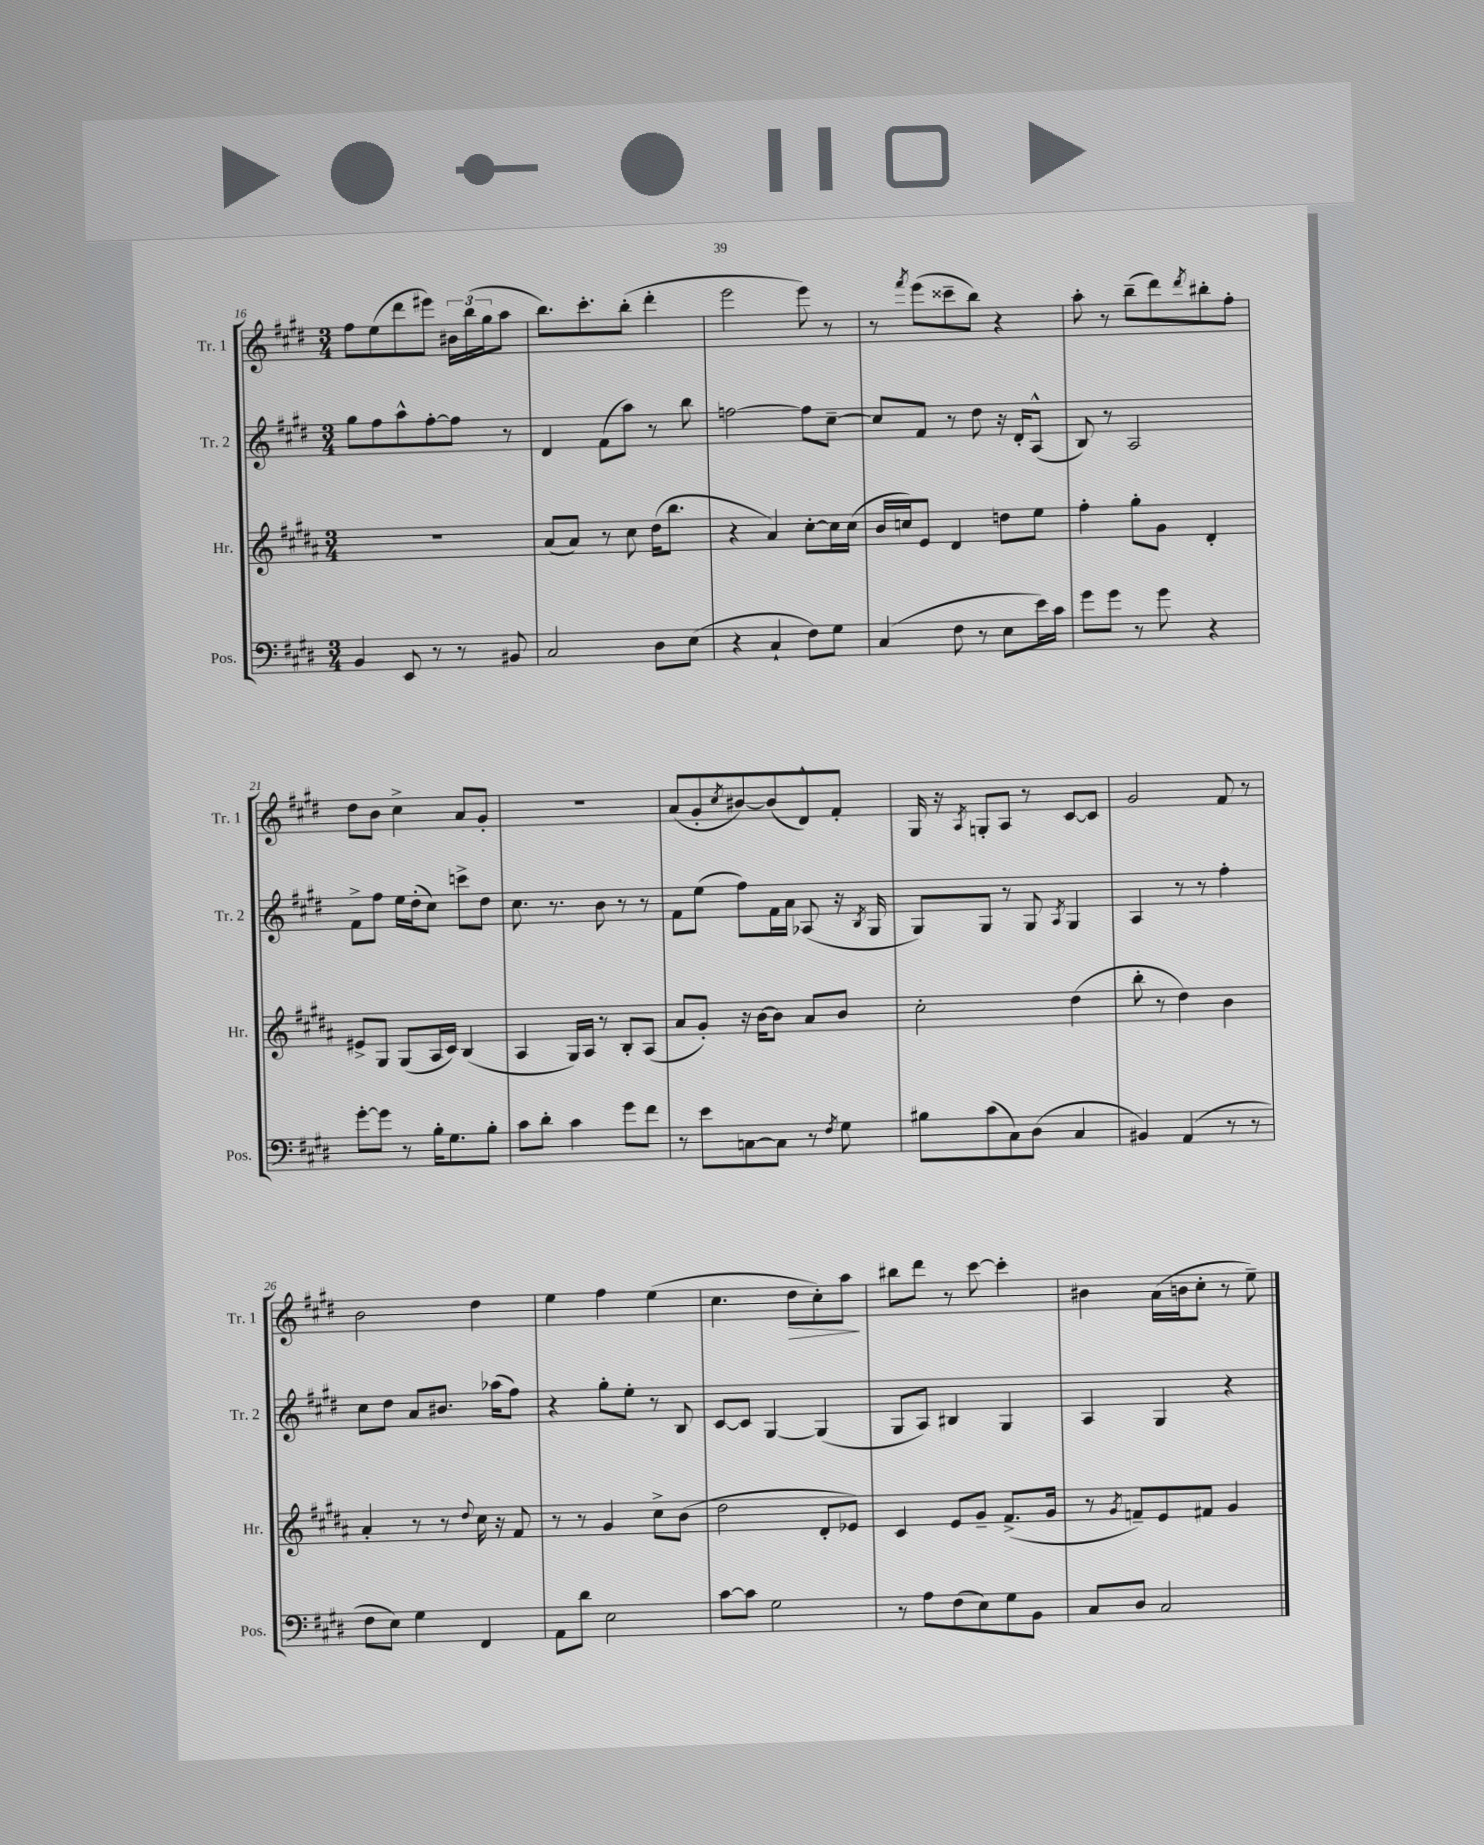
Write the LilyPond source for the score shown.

<<
\new StaffGroup <<
\new Staff = "s0" \with { instrumentName = "Tr. 1" shortInstrumentName = "Tr. 1" } {
    \clef treble \key e \major \numericTimeSignature \time 3/4
    fis''8 e''8( dis'''8 eis'''8) \tuplet 3/2 { bis'16 b''16( gis''16 } a''8 |
    b''8.) cis'''8.-. b''8-.( dis'''4-. |
    e'''2 e'''8) r8 |
    r8 \acciaccatura { fis'''8 } e'''8( cisis'''8-- b''8) r4 |
    a''8-. r8 b''8--( dis'''8) \acciaccatura { dis'''8 } bis''8-. fis''8-. |
    dis''8 b'8 cis''4-> a'8 gis'8-. |
    R2. |
    a'8( gis'8-. \acciaccatura { cis''8 } bis'8~) bis'8( dis'8-^) fis'8-. |
    gis16 r16 \acciaccatura { a8 } g8-. a8 r8 cis'8~ cis'8 |
    gis'2 fis'8 r8 |
    b'2 dis''4 |
    e''4 fis''4 e''4( |
    cis''4. dis''8\> cis''8-.) a''8\! |
    bis''8 dis'''8 r8 cis'''8~ cis'''4-. |
    bis'4 a'16( b'16 cis''8-. r8 e''8--) \bar "|." |
}
\new Staff = "s1" \with { instrumentName = "Tr. 2" shortInstrumentName = "Tr. 2" } {
    \clef treble \key e \major \numericTimeSignature \time 3/4
    gis''8 fis''8 a''8-^ fis''8~-. fis''8 r8 |
    dis'4 fis'8( a''8) r8 b''8 |
    f''2~ f''8 cis''8~-- |
    cis''8 fis'8 r8 dis''8 r16 dis'16-. a8-^( |
    b8) r8 a2 |
    fis'8-> fis''8 e''16 dis''16-.( cis''8) c'''8-> dis''8 |
    cis''8. r8. b'8 r8 r8 |
    fis'8 e''8( fis''8) fis'16 a'16 aes8( r16 \acciaccatura { b8 } gis16 |
    gis8) gis8 r8 gis8 \acciaccatura { a8 } gis4 |
    a4 r8 r8 fis''4-. |
    cis''8 dis''8 a'8 bis'8. aes''16( fis''8) |
    r4 gis''8-. e''8-. r8 b8 |
    cis'8~ cis'8 gis4~ gis4( |
    gis8 a8) bis4 gis4 |
    a4 gis4 r4 \bar "|." |
}
\new Staff = "s2" \with { instrumentName = "Hr." shortInstrumentName = "Hr." } {
    \clef treble \key b \major \numericTimeSignature \time 3/4
    R2. |
    ais'8( ais'8) r8 cis''8 dis''16( b''8. |
    r4 ais'4) cis''8~-. cis''16 cis''16( |
    b'16 c''16) e'8 dis'4 d''8 e''8 |
    fis''4-. gis''8-. gis'8 dis'4-. |
    eis'8-> gis8 gis8( ais16 cis'16) b4( |
    ais4 gis16) ais16 r8 b8-. ais8( |
    ais'8 gis'8-.) r16 b'16~ b'8 ais'8 b'8 |
    cis''2-. dis''4( |
    b''8-. r8 dis''4) b'4 |
    ais'4-. r8 r8 \appoggiatura { dis''8 } cis''16 r16 fis'8 |
    r8 r8 gis'4 cis''8-> b'8( |
    dis''2 dis'8-. ees'8) |
    cis'4 e'8 gis'8-- fis'8.->( gis'16 |
    r8 \acciaccatura { gis'8 } f'8--) e'8 fis'8 gis'4 \bar "|." |
}
\new Staff = "s3" \with { instrumentName = "Pos." shortInstrumentName = "Pos." } {
    \clef bass \key e \major \numericTimeSignature \time 3/4
    b,4 e,8 r8 r8 bis,8 |
    cis2 dis8 e8( |
    r4 cis4-! fis8) gis8 |
    cis4( fis8 r8 e8 e'16) cis'16 |
    gis'8 gis'8 r8 gis'8 r4 |
    gis'8~-. gis'8 r8 b16-. gis8. b8-. |
    cis'8 dis'8-. cis'4 gis'8 fis'8 |
    r8 e'8 c8~ c8 r8 \acciaccatura { fis8 } gis8 |
    bis8 cis'8( cis8) dis8( cis4 |
    bis,4) a,4( r8 r8 |
    fis8 e8) gis4 fis,4 |
    a,8 dis'8 e2 |
    cis'8~ cis'8 gis2 |
    r8 a8 fis8( e8) gis8 b,8 |
    cis8 dis8 cis2 \bar "|." |
}
>>
>>
\layout { \context { \Score currentBarNumber = #16 } }
